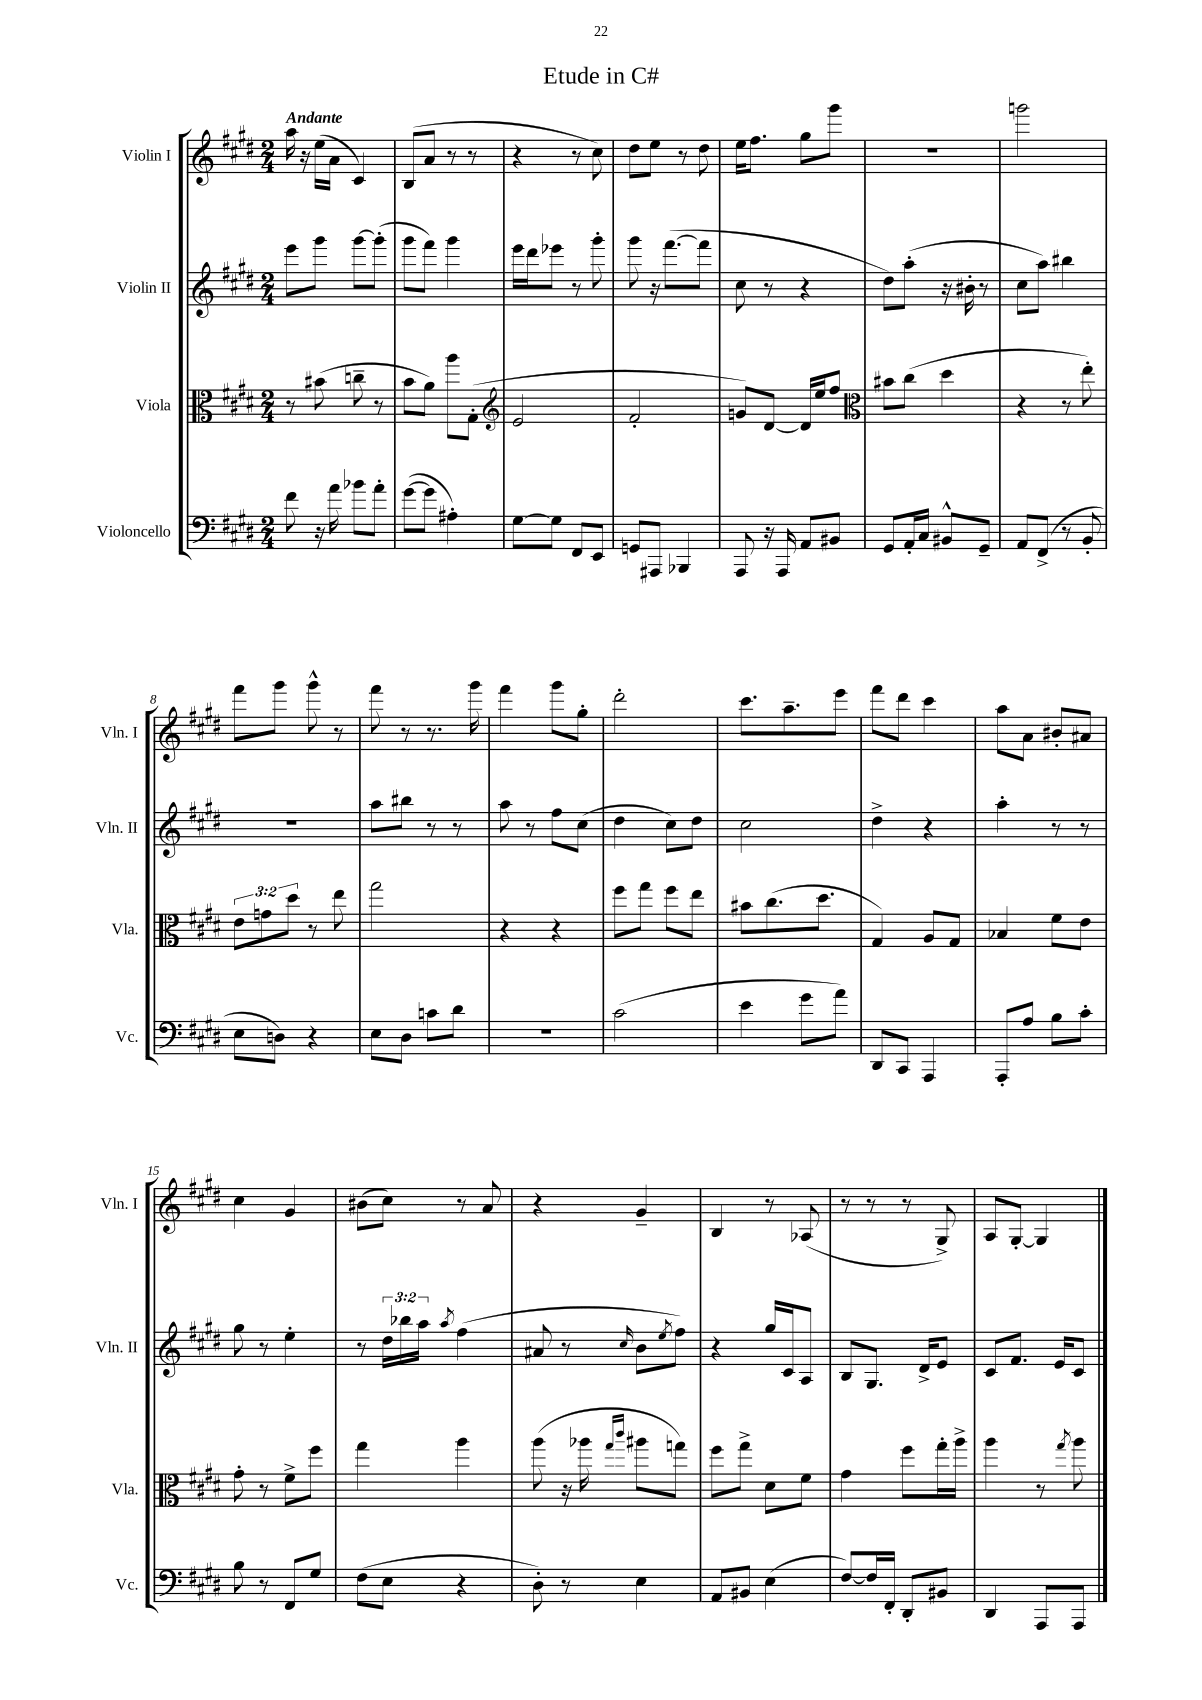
\header { title = "Etude in C#" }
<<
\new StaffGroup <<
\new Staff = "s0" \with { instrumentName = "Violin I" shortInstrumentName = "Vln. I" } {
    \clef treble \key e \major \numericTimeSignature \time 2/4 \tempo "Andante"
    a''16 r16 e''16( a'16 cis'4) |
    b8( a'8 r8 r8 |
    r4 r8 cis''8) |
    dis''8 e''8 r8 dis''8 |
    e''16 fis''8. gis''8 gis'''8 |
    r2 |
    g'''2 |
    fis'''8 gis'''8 gis'''8-^ r8 |
    fis'''8 r8 r8. gis'''16 |
    fis'''4 gis'''8 gis''8-. |
    dis'''2-. |
    cis'''8. a''8.-- e'''8 |
    fis'''8 dis'''8 cis'''4 |
    a''8 a'8 bis'8-. ais'8 |
    cis''4 gis'4 |
    bis'8( cis''8) r8 a'8 |
    r4 gis'4-- |
    b4 r8 aes8( |
    r8 r8 r8 gis8->) |
    a8 gis8~-. gis4 \bar "|." |
}
\new Staff = "s1" \with { instrumentName = "Violin II" shortInstrumentName = "Vln. II" } {
    \clef treble \key e \major \numericTimeSignature \time 2/4 \override Staff.TupletNumber.text = #tuplet-number::calc-fraction-text
    e'''8 gis'''8 gis'''8~ gis'''8-.( |
    gis'''8 fis'''8) gis'''4 |
    e'''16 dis'''16 ees'''8 r8 gis'''8-. |
    gis'''8 r16 fis'''8.~( fis'''8 |
    cis''8 r8 r4 |
    dis''8) a''8-.( r16 bis'16-. r8 |
    cis''8 a''8) bis''4 |
    r2 |
    a''8 bis''8 r8 r8 |
    a''8 r8 fis''8 cis''8( |
    dis''4 cis''8) dis''8 |
    cis''2 |
    dis''4-> r4 |
    a''4-. r8 r8 |
    gis''8 r8 e''4-. |
    r8 \tuplet 3/2 { dis''16 bes''16 a''16 } \acciaccatura { a''8 } fis''4( |
    ais'8 r8 \grace { cis''16 } b'8 \acciaccatura { e''8 } fis''8) |
    r4 gis''16 cis'16 a8 |
    b8 gis8. dis'16-> e'8 |
    cis'8 fis'8. e'16 cis'8 \bar "|." |
}
\new Staff = "s2" \with { instrumentName = "Viola" shortInstrumentName = "Vla." } {
    \clef alto \key e \major \numericTimeSignature \time 2/4 \override Staff.TupletNumber.text = #tuplet-number::calc-fraction-text
    r8 bis'8( c''8-- r8 |
    b'8 a'8) a''8 gis8-.( |
    \clef treble e'2 |
    fis'2-. |
    g'8) dis'8~ dis'16 e''16 fis''8 |
    \clef alto bis'8 cis''8( dis''4 |
    r4 r8 e''8-.) |
    \tuplet 3/2 { e'8 g'8 dis''8 } r8 e''8 |
    gis''2 |
    r4 r4 |
    fis''8 gis''8 fis''8 e''8 |
    bis'8 cis''8.( dis''8. |
    gis4) a8 gis8 |
    bes4 fis'8 e'8 |
    gis'8-. r8 fis'8-> fis''8 |
    gis''4 a''4 |
    a''8( r16 aes''16 \grace { gis''16 cis'''16 } ais''8 g''8) |
    fis''8 gis''8-> dis'8 fis'8 |
    gis'4 fis''8 gis''16-. a''16-> |
    a''4 r8 \acciaccatura { gis''8 } a''8 \bar "|." |
}
\new Staff = "s3" \with { instrumentName = "Violoncello" shortInstrumentName = "Vc." } {
    \clef bass \key e \major \numericTimeSignature \time 2/4
    fis'8 r16 a'16 bes'8 a'8-. |
    gis'8~( gis'8 ais4-.) |
    gis8~ gis8 fis,8 e,8 |
    g,8 ais,,8 bes,,4 |
    a,,8 r16 a,,16 a,8 bis,8 |
    gis,8 a,16-. cis16 bis,8-^ gis,8-- |
    a,8 fis,8->( r8 b,8-. |
    e8 d8) r4 |
    e8 dis8 c'8 dis'8 |
    R2 |
    cis'2( |
    e'4 gis'8 a'8) |
    dis,8 cis,8 a,,4 |
    a,,8-. a8 b8 cis'8-. |
    b8 r8 fis,8 gis8 |
    fis8( e8 r4 |
    dis8-.) r8 e4 |
    a,8 bis,8 e4( |
    fis8~) fis16 fis,16-. dis,8-. bis,8 |
    dis,4 a,,8 a,,8 \bar "|." |
}
>>
>>
